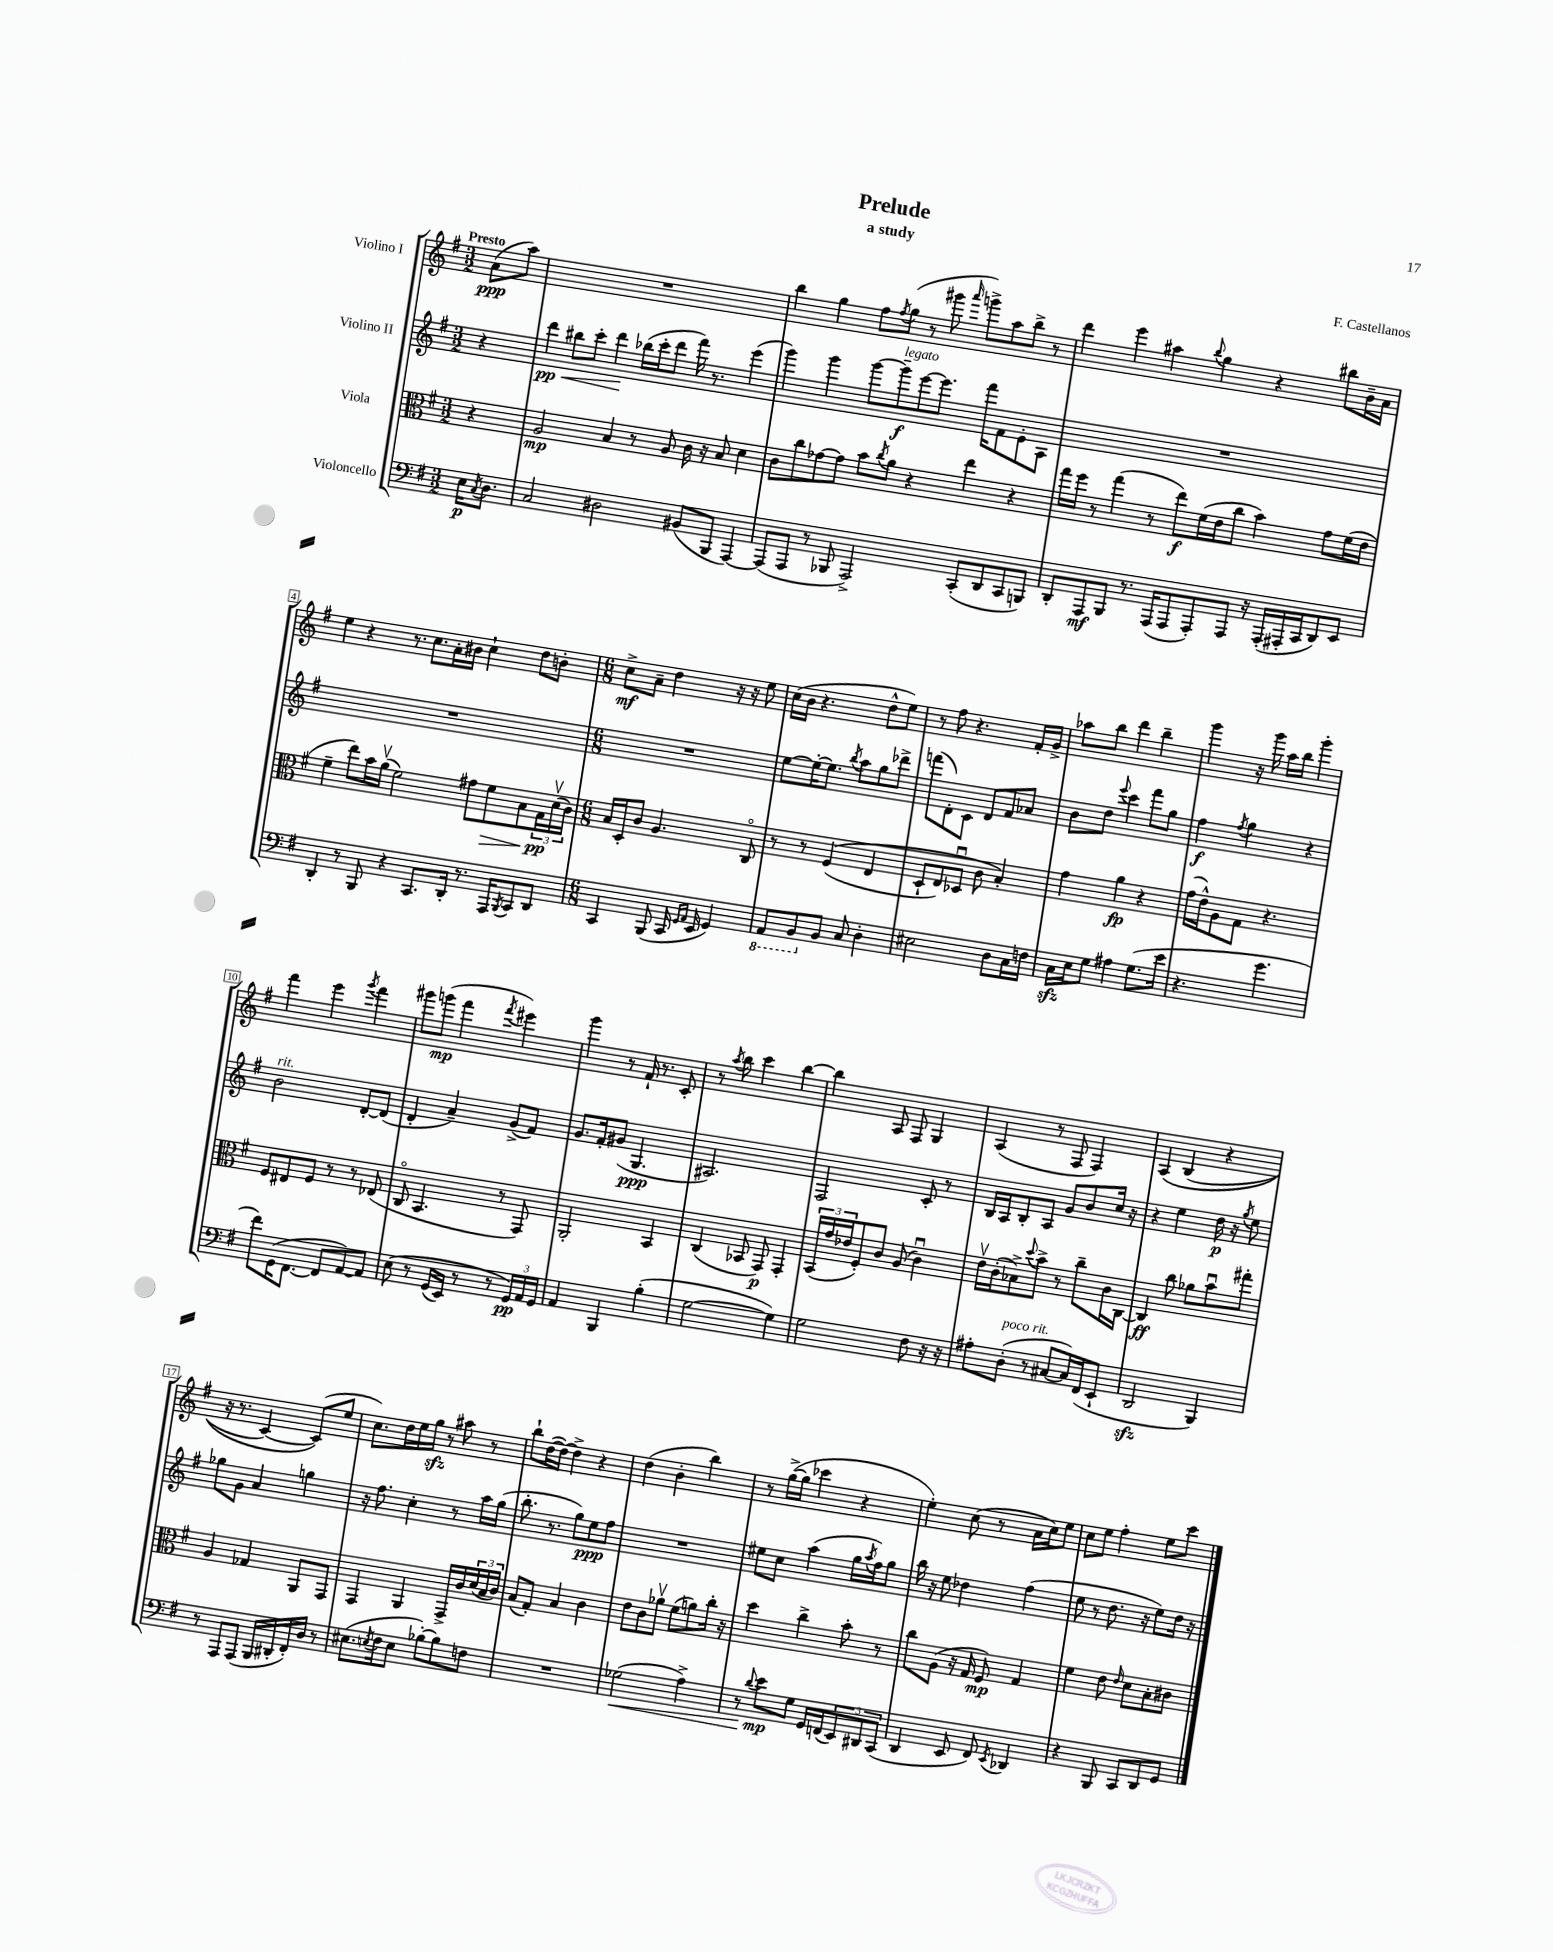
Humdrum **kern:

**kern	**dynam	**kern	**dynam	**kern	**dynam	**kern	**dynam
*part4	*part4	*part3	*part3	*part2	*part2	*part1	*part1
*staff4	*staff4	*staff3	*staff3	*staff2	*staff2	*staff1	*staff1
*I"Violoncello	*	*I"Viola	*	*I"Violino II	*	*I"Violino I	*
*clefF4	*	*clefC3	*	*clefG2	*	*clefG2	*
*k[f#]	*	*k[f#]	*	*k[f#]	*	*k[f#]	*
*M3/2	*	*M3/2	*	*M3/2	*	*M3/2	*
=	=	=	=	=	=	=	=
!	!	!	!	!	!	!LO:TX:a:B:t=Presto	!
16E\KL	p	4r	.	4r	.	(8a\L	ppp
8qC/	.	.	.	.	.	.	.
8.D\J	.	.	.	.	.	.	.
.	.	.	.	.	.	8aa\J)	.
=1	=1	=1	=1	=1	=1	=1	=1
!	!	!	!	!	!LO:HP:b	!	!
2C/	.	2A/	mp	4ddd\	< pp	1.r	.
.	.	.	.	8bb#X\L	.	.	.
.	.	.	.	8ccc'\J	.	.	.
2D#X\	.	4B/	.	4ddd\	.	.	.
.	.	8r	.	(16bb-X\LL	[	.	.
.	.	.	.	16ccc'\J	.	.	.
.	.	8A/	.	8ddd\J	.	.	.
(8BB#X/L	.	16c\	.	16fff#\)	.	.	.
.	.	16r	.	8.r	.	.	.
8BBB/J	.	8B/	.	.	.	.	.
[4AAA/)	.	4d\	.	(4eee\	.	.	.
=2	=2	=2	=2	=2	=2	=2	=2
(8AAA/L]	.	8c\L	.	4ggg\)	.	4bb\	.
8AAA/J	.	8cc\	.	.	.	.	.
8r	.	[8g-X\	.	4ggg\	.	4gg\	.
8BBB-X/	.	8g-\J]	.	.	.	.	.
2AAA^/)	.	8b\L	.	[8ggg\L	.	8ff#\L	.
.	.	8qcc/	.	.	.	8qff#/	.
!	!	!	!	!LO:TX:a:i:t=legato	!	!	!
.	.	8a\J	.	8ggg~\]	f	(8gg\J	.
.	.	4r	.	[8eee\	.	8r	.
.	.	.	.	8.eee\J]	.	8ggg#X\	.
.	.	.	.	.	.	16qqaaa/	.
(8CC'/L	.	4ee\	.	.	.	8gggn^\L)	.
.	.	.	.	16fff#\KL	.	.	.
8DD/	.	.	.	8f#\	.	8aa\	.
8CC/	.	4r	.	8e'\	.	8bb^\J	.
8BBBn/J)	.	.	.	8A\J	.	8r	.
=3	=3	=3	=3	=3	=3	=3	=3
8DD'/L	.	16gg\LL	.	1.r	.	4ddd\	.
.	.	16ff#\JJ	.	.	.	.	.
8AAA/	mf	8r	.	.	.	.	.
8BBB/J	.	(4gg\	.	.	.	4eee\	.
8.r	.	.	.	.	.	.	.
.	.	8r	.	.	.	4aa#X\	.
(16AAA/KL	.	.	.	.	.	.	.
8AAA/	.	8ee\L)	f	.	.	.	.
.	.	.	.	.	.	8qqbb/	.
8AAA'/)	.	(16f#\L	.	.	.	4gg\	.
.	.	16e\J	.	.	.	.	.
8AAA/J	.	8cc\J	.	.	.	.	.
16r	.	4b\)	.	.	.	4r	.
(16AAA'/LL	.	.	.	.	.	.	.
16AAA#X'/	.	.	.	.	.	.	.
16CC/J	.	.	.	.	.	.	.
8DD/)	.	8g\L	.	.	.	8bb#X\L	.
8EE/J	.	(16f#\L	.	.	.	16b~\L	.
.	.	16e\JJ	.	.	.	16a\JJ	.
!!LO:LB:g=z
=4	=4	=4	=4	=4	=4	=4	=4
4DD'/	.	4f#~\	.	1.r	.	4ee\	.
8r	.	8ee\L)	.	.	.	4r	.
8BBB/	.	16b\L	.	.	.	.	.
.	.	(16av\JJ	.	.	.	.	.
4r	.	2f#\)	.	.	.	8.r	.
.	.	.	.	.	.	8.cc\L	.
8.CC/L	.	.	.	.	.	.	.
.	.	.	.	.	.	16a'\L	.
16DD'/Jk	.	.	.	.	.	16b#X\JJ	.
8.r	.	8g#X\L	.	.	.	4cc`\	.
!	!	!	!LO:HP:b	!	!	!	!
.	.	8f#\	>	.	.	.	.
16AAA/KL	.	.	.	.	.	.	.
8qBBB/	.	.	.	.	.	.	.
8CC/	.	8B\	.	.	.	8dd\L	.
8DD/J	.	24G\L	pp	.	.	8bn'\J	.
.	.	(24dv\	]	.	.	.	.
.	.	24c\JJ)	.	.	.	.	.
=5	=5	=5	=5	=5	=5	=5	=5
*M6/8	*	*M6/8	*	*M6/8	*	*M6/8	*
4CC/	.	16B/LL	.	2.r	.	8cc^\L	mf
.	.	16D'/J	.	.	.	.	.
.	.	8c/J	.	.	.	8a~\J	.
(8BBB/	.	4.A/	.	.	.	4dd\	.
16CC/	.	.	.	.	.	.	.
16qqGG/LL	.	.	.	.	.	.	.
16qqAA/JJ	.	.	.	.	.	.	.
16EE/	.	.	.	.	.	.	.
4GG/)	.	.	.	.	.	16r	.
.	.	.	.	.	.	16r	.
.	.	8C/	.	.	.	8ee\	.
=6	=6	=6	=6	=6	=6	=6	=6
*8ba	*	*	*	*	*	*	*
8AAA/L	.	8r	.	[8ee\L	.	(16cc\LL	.
.	.	.	.	.	.	16b\JJ	.
8BBB/	.	8r	.	16ee'\K_	.	4.r	.
.	.	.	.	8.ee\J]	.	.	.
*X8ba	*	*	*	*	*	*	*
8BB/J	.	((4F#/	.	.	.	.	.
.	.	.	.	8qbb/	.	.	.
8C/	.	.	.	8aa\L	.	.	.
4D'\	.	4E/	.	8gg\	.	8dd^^\L	.
.	.	.	.	8ddd-X^\J	.	8ee\J)	.
=7	=7	=7	=7	=7	=7	=7	=7
2E#X\	.	8D`/L	.	(8fffn\L	.	8r	.
.	.	8E/)	.	8d'\)	.	8ff#\	.
.	.	8D-Xu/J	.	8c\J	.	4.r	.
.	.	8c\	.	8d/L	.	.	.
8D\L	.	4B'/)	.	8f#/	.	.	.
16C\L	.	.	.	8a-X/J	.	16f#'/LL	.
16Fn\JJ	.	.	.	.	.	16g^/JJ	.
=8	=8	=8	=8	=8	=8	=8	=8
16Czz\LL	.	4g\	.	8b\L	.	8aa-X\L	.
16E\J	.	.	.	.	.	.	.
8G\J	.	.	.	8dd\J	.	8bb\J	.
.	.	.	.	8qqeee/	.	.	.
4A#X\	.	4a\	fp	4ccc\	.	4ddd\	.
(8.G\L	.	4r	.	8fff#\L	.	4bb~\	.
.	.	.	.	8gg\J	.	.	.
16e\Jk	.	.	.	.	.	.	.
=9	=9	=9	=9	=9	=9	=9	=9
4.r	.	(16g\LL	.	4ff#\	f	4ggg\	.
.	.	16e^^\J)	.	.	.	.	.
.	.	8A\	.	.	.	.	.
.	.	.	.	8qff#/	.	.	.
.	.	8G\J	.	4gg\	.	16r	.
.	.	.	.	.	.	16ggg\	.
4.g\	.	4.r	.	.	.	16aa\LL	.
.	.	.	.	.	.	16bb\JJ	.
.	.	.	.	4r	.	4ggg'\	.
!!LO:LB:g=z
=10	=10	=10	=10	=10	=10	=10	=10
!	!	!	!	!LO:TX:a:i:t=rit.	!	!	!
8f#\L)	.	8F#/L	.	2b\	.	4fff#\	.
(16GG\K	.	8E#X/	.	.	.	.	.
[8.FF#\J	.	.	.	.	.	.	.
.	.	8F#/J	.	.	.	4eee\	.
8FF#/L]	.	8r	.	.	.	.	.
.	.	.	.	.	.	8qggg/	.
[8AA/)	.	8r	.	[8d'/L	.	4fff#\	.
8AA/J]	.	(8E-X/	.	(8d/J]	.	.	.
=11	=11	=11	=11	=11	=11	=11	=11
(8E\	.	8C/	.	4d'/	.	8ggg#X\L	.
8r	.	4.BB/	.	.	.	(8gggn\J	mp
(16GG/LL	.	.	.	4a~/)	.	4fff#\	.
16EE/JJ)	.	.	.	.	.	.	.
8r	.	.	.	.	.	.	.
.	.	.	.	.	.	8qfff#/	.
8r	.	8r	.	(8g^/L	.	4eee#X\)	.
24GG/LL)	pp	8GG/)	.	8f#/J)	.	.	.
24AA/	.	.	.	.	.	.	.
24GG/JJ	.	.	.	.	.	.	.
=12	=12	=12	=12	=12	=12	=12	=12
4AA/	.	2AA'/	.	8.g/L	.	4ggg\	.
.	.	.	.	16f#'/k	.	.	.
4BBB/	.	.	.	(8g#X/J	.	8r	.
.	.	.	.	4.G/	ppp	16f#`/	.
.	.	.	.	.	.	8.r	.
(4B'\	.	4BB/	.	.	.	.	.
.	.	.	.	.	.	8c'/	.
=13	=13	=13	=13	=13	=13	=13	=13
[2G\	.	(4C/	.	2.A#X/)	.	8r	.
.	.	.	.	.	.	8qaa/	.
.	.	.	.	.	.	8bb\	.
.	.	8BB-X/	.	.	.	4ccc\	.
.	.	8GG/)	p	.	.	.	.
4G\])	.	4GG'/	.	.	.	[4bb\	.
=14	=14	=14	=14	=14	=14	=14	=14
2G\	.	(24BB/LL	.	2F#/	.	4bb\]	.
.	.	24g/	.	.	.	.	.
.	.	24e-X/J	.	.	.	.	.
.	.	8F#'/)	.	.	.	.	.
.	.	8c/J	.	.	.	8A/	.
.	.	(8A/	.	.	.	8F#/	.
8F#\	.	4cu\)	.	8c'/	.	4G/	.
16r	.	.	.	8r	.	.	.
16r	.	.	.	.	.	.	.
=15	=15	=15	=15	=15	=15	=15	=15
8A#X'\L	.	16ev\LL	.	16B/LL	.	(4A/	.
.	.	(16c'\J	.	16A/J	.	.	.
!LO:TX:a:i:t=poco rit.	!	!	!	!	!	!	!
(8D'\J	.	8B-X^\)	.	8B'/	.	.	.
.	.	8qqdd/	.	.	.	.	.
8r	.	8b^\J	.	8A/J	.	8r	.
[8C#X/L	.	8r	.	8g/L	.	8F#/	.
16C#/L])	.	8cc~\L	.	8b/	.	4F#/)	.
(16FF#/J	.	.	.	.	.	.	.
8EE`/J	.	16c\L	.	16cc/Jk	.	.	.
.	.	[16C\JJ	.	16r	.	.	.
=16	=16	=16	=16	=16	=16	=16	=16
2DDzz/	.	4C/]	ff	4r	.	(4A/	.
.	.	8cc\	.	4ee\	.	(4B/	.
.	.	8a-X\L	.	.	.	.	.
4BBB/)	.	8bu\	.	16dd\	p	4r	.
.	.	.	.	16r	.	.	.
.	.	.	.	8qgg/	.	.	.
.	.	8gg#X'\J	.	8ee\	.	.	.
!!LO:LB:g=z
=17	=17	=17	=17	=17	=17	=17	=17
8r	.	4A/	.	8gg-X\L	.	16r	.
.	.	.	.	.	.	8.r	.
8AAA/L	.	.	.	8g\J	.	.	.
(8AAA/J	.	4G-X/	.	4a/	.	[4c/)	.
16BBB/LL	.	.	.	.	.	.	.
16DD#X'/	.	.	.	.	.	.	.
16FF#'/)	.	8AA/L	.	4ggn\	.	(8c/L])	.
16D/JJ	.	.	.	.	.	.	.
8r	.	8GG/J	.	.	.	8ee/J	.
=18	=18	=18	=18	=18	=18	=18	=18
(8.E#X\L	.	4GG/	.	16r	.	8.cc\L)	.
.	.	.	.	8.ff#\	.	.	.
8qEn/	.	.	.	.	.	.	.
16F#\k	.	.	.	.	.	16dd\L	.
8E\J	.	4AA/	.	4cc'\	.	16ee\	.
.	.	.	.	.	.	16ggzz\JJ	.
[8B-X'\L)	.	.	.	.	.	8r	.
8B-\]	.	16GG^/LL	.	8r	.	8aa#X\	.
.	.	16c/	.	.	.	.	.
8Fn\J	.	(24d/	.	16aa\LL	.	8r	.
.	.	24B/	.	.	.	.	.
.	.	.	.	(16gg\JJ	.	.	.
.	.	24c/JJ)	.	.	.	.	.
=19	=19	=19	=19	=19	=19	=19	=19
2.r	.	(8B/L	.	8.bb'\	.	8bb`\L	.
.	.	8G'/J)	.	.	.	([16dd\L	.
.	.	.	.	8.r	.	16dd\JJ_)	.
.	.	4B/	.	.	.	4dd^\]	.
.	.	.	.	8gg\L)	.	.	.
.	.	4c\	.	8ee\	ppp	4r	.
.	.	.	.	8ff#\J	.	.	.
=20	=20	=20	=20	=20	=20	=20	=20
!	!LO:HP:b	!	!	!	!	!	!
(2G-X\	<	8e\L	.	2.r	.	(4dd\	.
.	.	8c\	.	.	.	.	.
.	.	8a-Xv\J	.	.	.	4b'\	.
.	.	(8f#\L	.	.	.	.	.
4A^\)	.	8an\)	.	.	.	4bb\)	.
.	.	16cc'\Jk	.	.	.	.	.
.	.	16r	.	.	.	.	.
=21	=21	=21	=21	=21	=21	=21	=21
8r	.	4dd\	.	8ee#X\L	.	8r	.
8qqd/	.	.	.	.	.	.	.
8e\L	mp	.	.	8cc\J	.	([16gg^\LL	.
.	.	.	.	.	.	16gg\JJ]	.
8G\J	[	4cc^\	.	(4aa\	.	4ccc-X\	.
16GG/LL	.	.	.	.	.	.	.
(16FFn/J	.	.	.	.	.	.	.
12EE/)	.	8b'\	.	16gg\LL	.	4r	.
.	.	.	.	8qaa/	.	.	.
.	.	.	.	16ff#\J)	.	.	.
12DD#X/	.	.	.	.	.	.	.
.	.	8r	.	8gg\J	.	.	.
(12CC/J	.	.	.	.	.	.	.
=22	=22	=22	=22	=22	=22	=22	=22
4DD/	.	8cc\L	.	16bb\	.	4ee'\)	.
.	.	.	.	16r	.	.	.
.	.	(8A\J	.	8ee\	.	.	.
8EE/	.	16r	.	4dd-X\	.	(8cc\	.
.	.	16G/	.	.	.	.	.
8FF#/)	.	8F#/)	mp	.	.	8r	.
8qEE/	.	.	.	.	.	.	.
4DD-X/	.	4G/	.	(4ff#\	.	16a\LL	.
.	.	.	.	.	.	16cc\J)	.
.	.	.	.	.	.	8ee\J	.
=23	=23	=23	=23	=23	=23	=23	=23
4r	.	4f#\	.	8ee\	.	8cc\L	.
.	.	.	.	8r	.	8ee\J	.
8BBB/	.	8e\	.	8.dd\	.	4ff#'\	.
.	.	16qqe/	.	.	.	.	.
8CC/L	.	8d\L	.	.	.	.	.
.	.	.	.	16r	.	.	.
8DD/	.	8B'\	.	8ee\L)	.	8ee\L	.
8GG/J	.	8c#X\J	.	16dd\Jk	.	8ccc\J	.
.	.	.	.	16r	.	.	.
==	==	==	==	==	==	==	==
*-	*-	*-	*-	*-	*-	*-	*-
